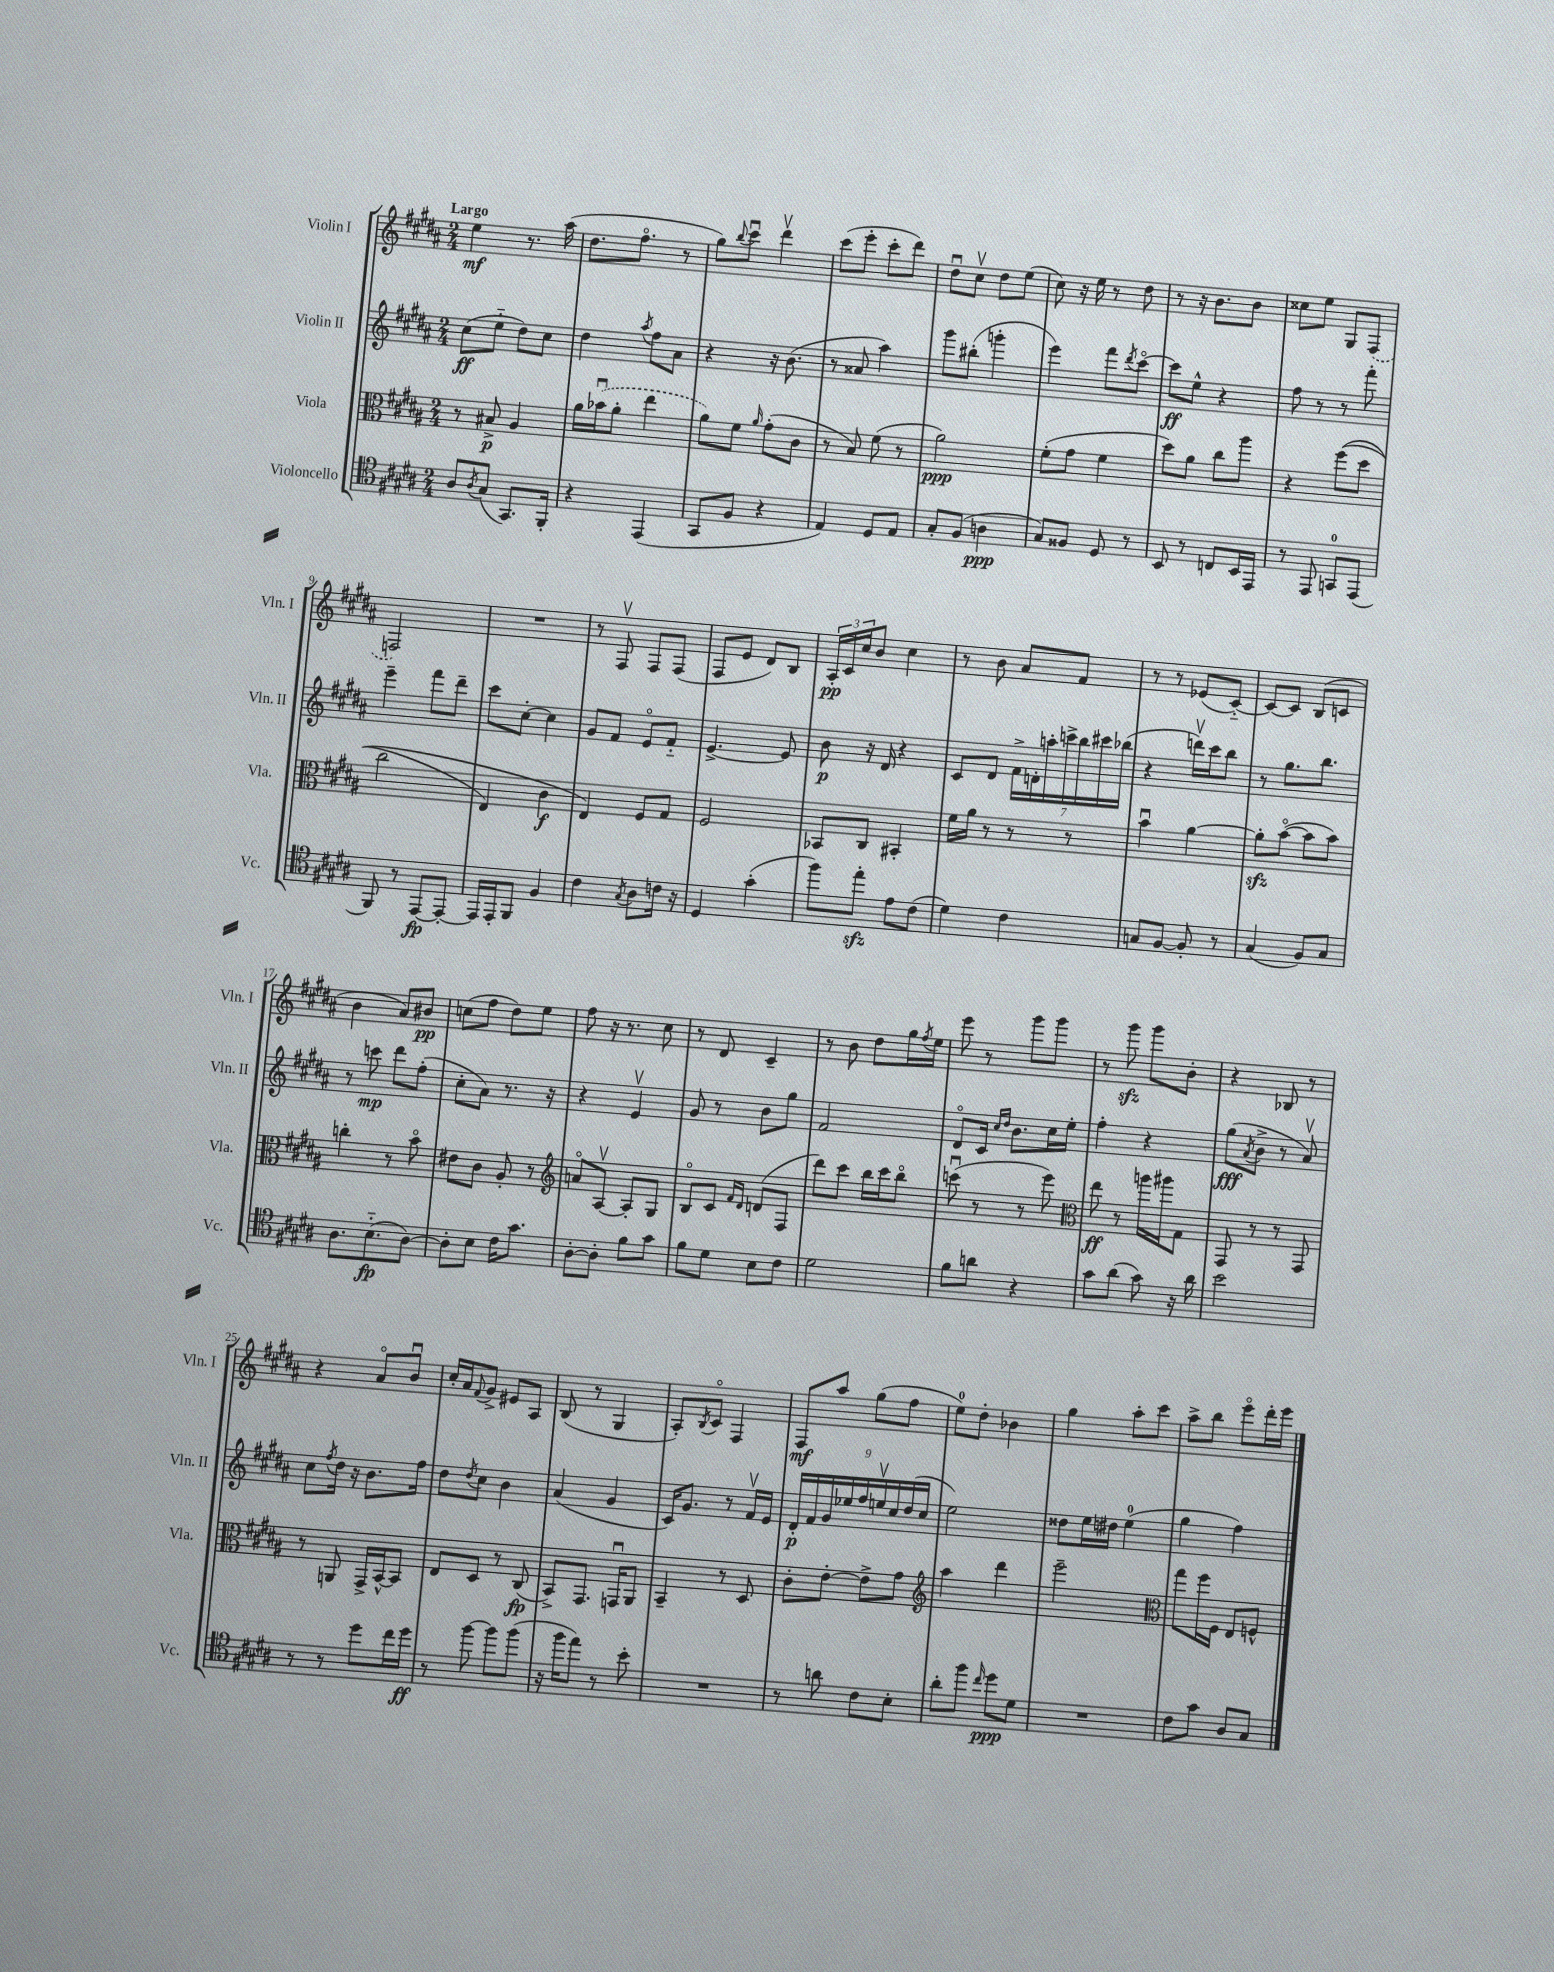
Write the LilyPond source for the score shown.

<<
\new StaffGroup <<
\new Staff = "s0" \with { instrumentName = "Violin I" shortInstrumentName = "Vln. I" } {
    \clef treble \key b \major \numericTimeSignature \time 2/4 \tempo "Largo"
    e''4\mf r8. ais''16( |
    dis''8. fis''8.\flageolet r8 |
    gis''8) \appoggiatura { b''8 } cis'''8\downbow dis'''4\upbow |
    cis'''8( e'''8-. cis'''8-. dis'''8) |
    dis''8\downbow cis''8\upbow dis''8 e''8( |
    cis''8) r16 e''16 r8 dis''8 |
    r8 r16 b'8. b'8 |
    cisis''8 e''8 gis8 \once \slurDashed fis8( |
    f2) |
    R2 |
    r8 fis8\upbow fis8 fis8( |
    fis8 e'8 dis'8) b8 |
    \tuplet 3/2 { ais16-.\pp cis'16 cis''16 } b'8 cis''4 |
    r8 b'8 ais'8 fis'8 |
    r8 r8 ees'8( cis'8~-_) |
    cis'8~ cis'8 b8( c'8 |
    b'4 ais'8) bis'8\pp |
    c''8( fis''8 dis''8) e''8 |
    fis''8 r16 r8. cis''8 |
    r8 dis'8 cis'4-- |
    r8 b'8 dis''8 gis''16 \acciaccatura { fis''8 } e''16 |
    e'''8 r8 gis'''8 gis'''8 |
    r8 gis'''8\sfz gis'''8 b'8-. |
    r4 bes8 r8 |
    r4 ais'8\flageolet b'8\downbow |
    cis''16-. ais'16 \appoggiatura { fis'8 } gis'8-> eis'8 ais8 |
    b8( r8 gis4 |
    ais8-.) \acciaccatura { b8 } cis'8\flageolet fis4 |
    fis8\mf ais''8 gis''8( fis''8 |
    e''8-0) dis''8-. bes'4 |
    gis''4 ais''8-. cis'''8 |
    ais''8-> b''8 e'''8\flageolet dis'''16-. e'''16 \bar "|." |
}
\new Staff = "s1" \with { instrumentName = "Violin II" shortInstrumentName = "Vln. II" } {
    \clef treble \key b \major \numericTimeSignature \time 2/4
    cis''8\ff( e''8-_ dis''8) cis''8 |
    dis''4 \acciaccatura { ais''8 } fis''8 ais'8 |
    r4 r16 b'8.( |
    r8 aisis'8 ais''4) |
    gis'''8 bis''8-.( g'''4-. |
    e'''4) fis'''8 \acciaccatura { dis'''8 } cis'''8~\flageolet |
    cis'''8\ff e''8-^ r4 |
    fis''8 r8 r8 fis'''8-. |
    e'''4-- fis'''8 dis'''8-- |
    cis'''8 cis''8~-. cis''4 |
    gis'8 fis'8 e'8\flageolet fis'8-_ |
    e'4.~-> e'8 |
    b'8\p r16 dis'16 r4 |
    cis'8 dis'8 \tuplet 7/4 { fis'16-> d'16-. a''16-. c'''16-> b''16 cis'''16 bes''16( } |
    r4 d'''16\upbow) cis'''16 b''8 |
    r8 gis''8. b''8. |
    r8 c'''8\mp dis'''8 fis''8-.( |
    cis''8-. ais'8) r8. r16 |
    r4 e'4\upbow |
    gis'8 r8 b'8 gis''8 |
    fis'2 |
    dis'8\flageolet cis'16 \grace { cis''16 dis''16 } b'8. cis''16 e''16-. |
    fis''4-. r4 |
    gis''8\fff( \acciaccatura { ais'8 } b'8-> r8 ais'8\upbow) |
    cis''8 \acciaccatura { fis''8 } dis''16 r16 b'8. fis''16 |
    dis''8 \acciaccatura { dis''8 } cis''8 b'4 |
    ais'4( gis'4 |
    cis'16) gis'8. r8 fis'16\upbow e'16 |
    \tuplet 9/8 { dis'16-.\p fis'16 gis'16 ees''16 fis''16 e''16\upbow cis''16 dis''16( cis''16 } |
    e''2) |
    disis''8 e''16 dis''16 e''4-0( |
    gis''4 fis''4) \bar "|." |
}
\new Staff = "s2" \with { instrumentName = "Viola" shortInstrumentName = "Vla." } {
    \clef alto \key b \major \numericTimeSignature \time 2/4
    r8 bis8->\p ais4 |
    ais'16 \once \slurDashed bes'16\downbow( ais'8-. e''4 |
    ais'8) fis'8 \grace { ais'16 } gis'8-.( cis'8 |
    r8 b8) fis'8( r8 |
    ais'2\ppp) |
    fis'8-.( gis'8 fis'4 |
    dis''8) ais'8 cis''8 ais''8 |
    r4 fis''8(\( dis''8 |
    cis''2 |
    e4) cis'4\f |
    e4\) fis8 gis8 |
    fis2 |
    bes,8 cis8 bis,4-. |
    fis'16 ais'16 r8 r8 r8 |
    b'4\downbow ais'4~ |
    ais'8-.\sfz b'8~\flageolet( b'8 b'8) |
    c''4-. r8 b'8\flageolet |
    eis'8 cis'8 ais8-. r8 |
    \clef treble a'8\flageolet ais8~\upbow ais8-. gis8 |
    b8\flageolet cis'8 \grace { fis'16 dis'16 } d'8( fis8 |
    dis'''8) cis'''8 b''16 cis'''16 b''8\flageolet |
    c'''8\downbow( r8 r8 e'''8) |
    \clef alto e''8\ff r8 a''16 ais''16 gis8 |
    gis,8 r8 r8 gis,8 |
    r8 a,8 gis,16-> b,16~-^ b,8 |
    e8 dis8 r8 cis8\fp( |
    b,8->) gis,8. g,16\downbow ais,8 |
    b,4-- r8 dis8 |
    cis'8-. e'8~-. e'8-> gis'8 |
    \clef treble ais''4 dis'''4 |
    e'''2-- |
    \clef alto gis''8 fis''16 fis16 e8 f8-^ \bar "|." |
}
\new Staff = "s3" \with { instrumentName = "Violoncello" shortInstrumentName = "Vc." } {
    \clef tenor \key b \major \numericTimeSignature \time 2/4
    ais8 \acciaccatura { ais8 } gis8( gis,8.) fis,16-. |
    r4 e,4( |
    gis,8 fis8 r4 |
    e4) dis8 e8 |
    gis8-. fis8( a4\ppp |
    gis8) fisis8 dis8 r8 |
    b,8 r8 c8 b,16 e,16 |
    r8 e,8 g,8-0 e,8( |
    fis,8) r8 e,8~\fp e,8~-. |
    e,16 e,16-. fis,8 fis4 |
    cis'4 \acciaccatura { gis8 } ais8 c'16 r16 |
    dis4 gis'4-.( |
    fis''8) e''8-.\sfz e'8 cis'8( |
    dis'4) cis'4 |
    g8 fis8~ fis8-. r8 |
    gis4( fis8) gis8 |
    ais8. b8.-_\fp( ais8~) |
    ais8-. b8 cis'16 gis'8. |
    ais8~-. ais8-. fis'8 gis'8 |
    fis'8 dis'8 b8 cis'8 |
    dis'2 |
    fis'8 a'8 r4 |
    gis'8 ais'8( gis'8) r16 ais'16 |
    b'2 |
    r8 r8 dis''8 cis''16 dis''16\ff |
    r8 fis''8~ fis''8 fis''8( |
    r16 fis''16 e''8) r8 b'8-. |
    R2 |
    r8 a'8 cis'8 b8-. |
    ais'8-. fis''8 \grace { cis''16 } dis''8\ppp dis'8 |
    R2 |
    cis'8 gis'8 ais8 gis8 \bar "|." |
}
>>
>>
